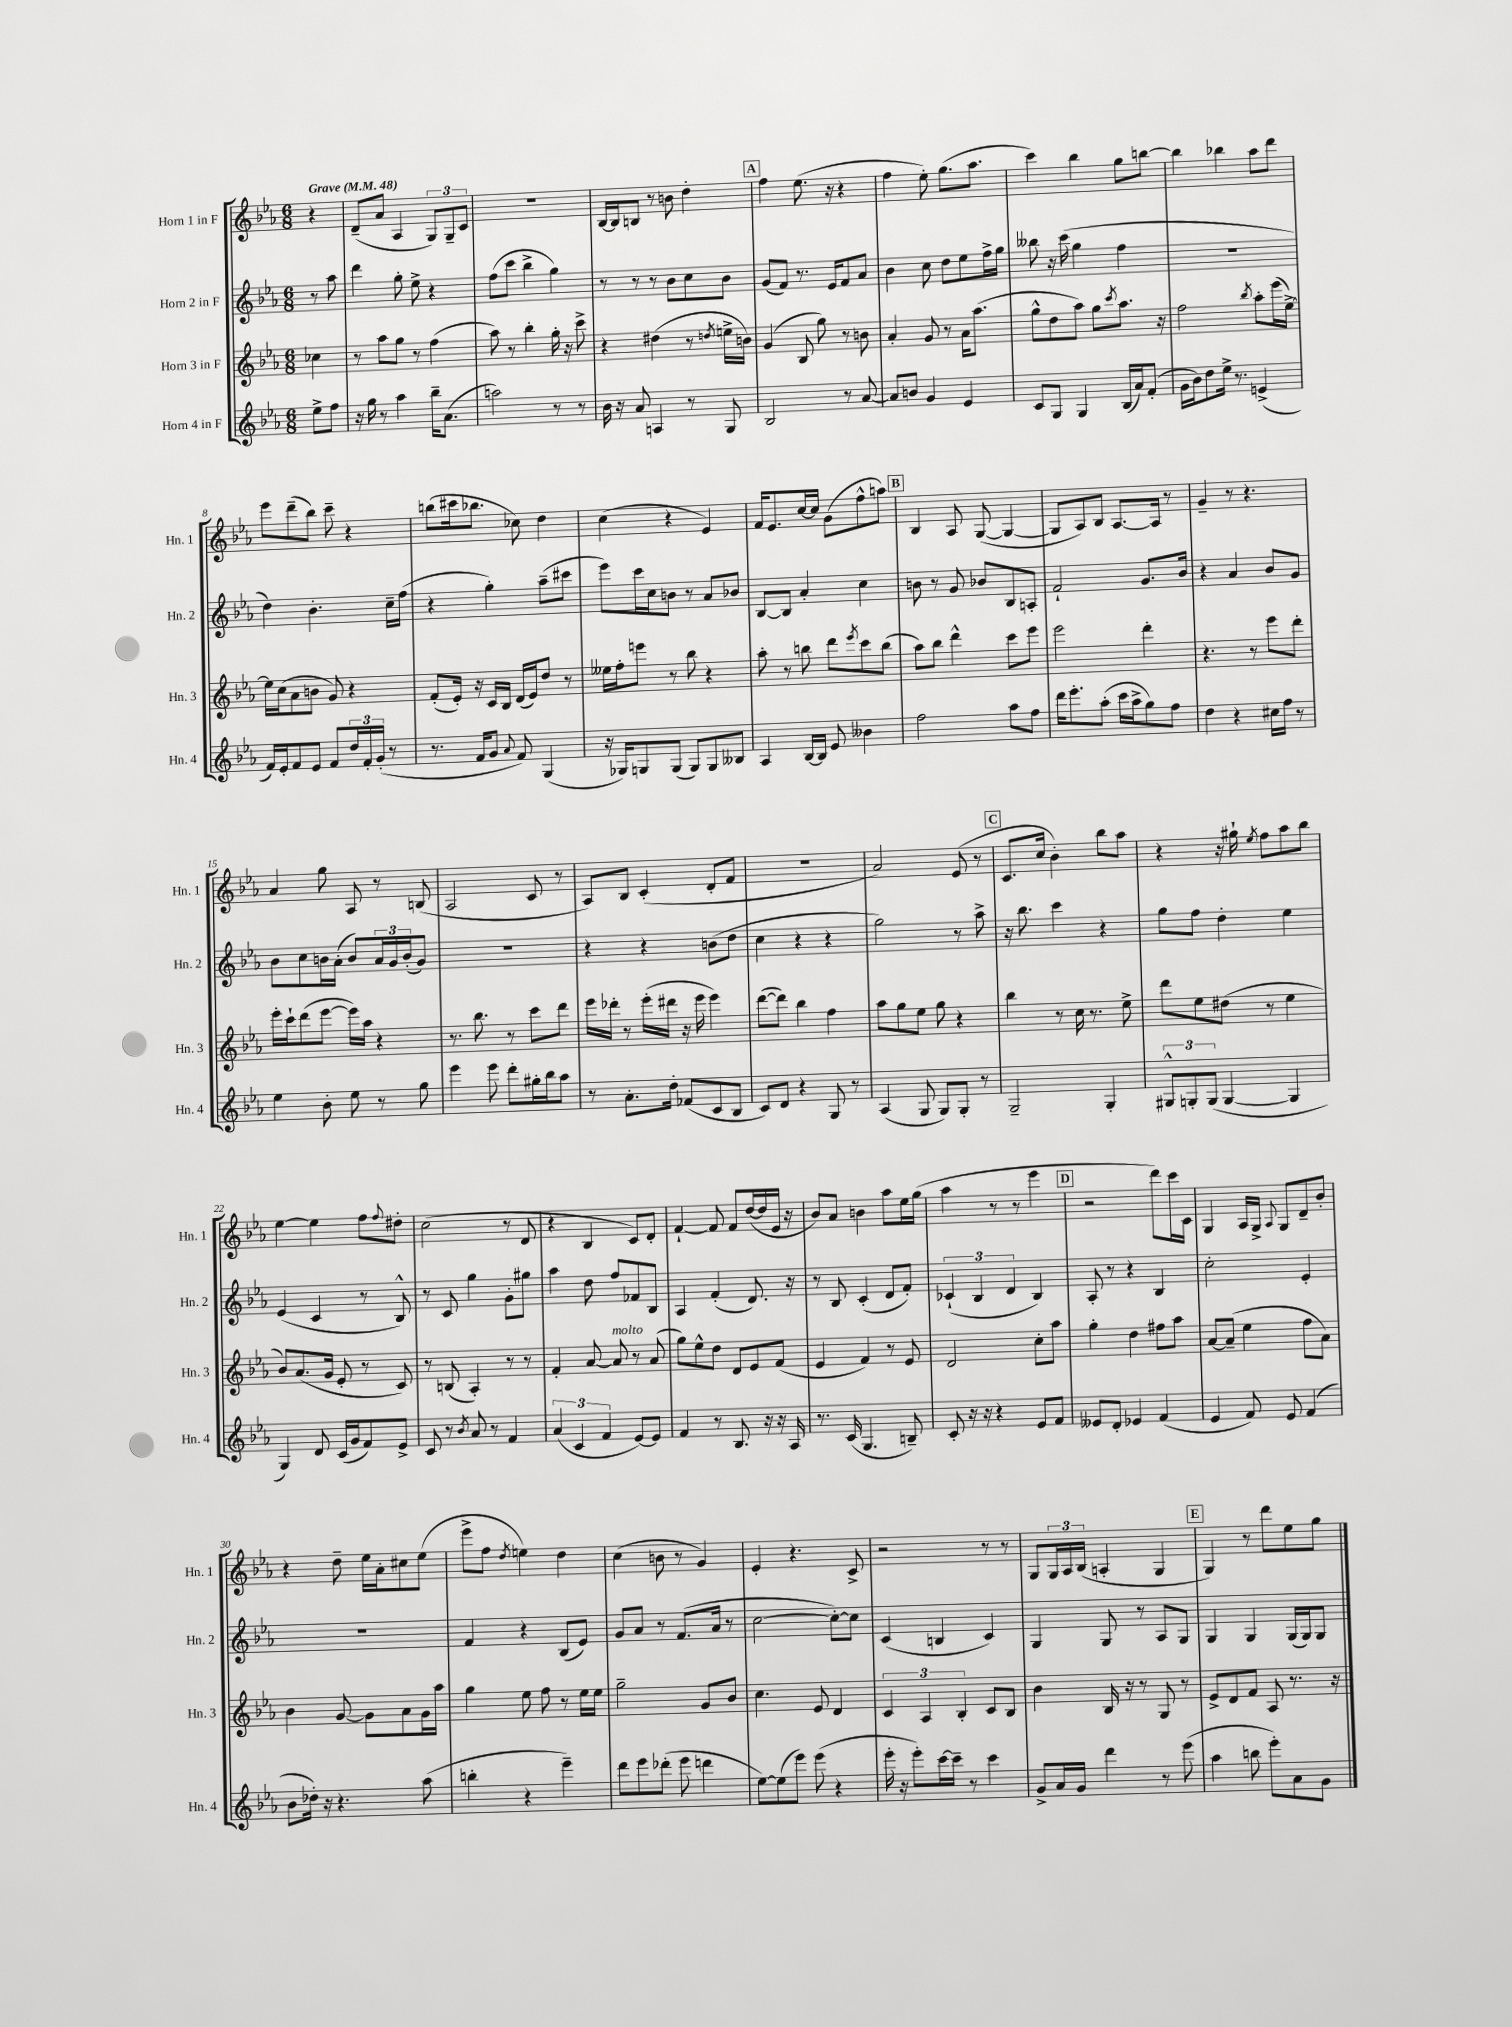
<<
\new StaffGroup <<
\new Staff = "s0" \with { instrumentName = "Horn 1 in F" shortInstrumentName = "Hn. 1" } {
    \clef treble \key ees \major \numericTimeSignature \time 6/8 \partial 4 \tempo "Grave" 4 = 48
    r4 |
    d'8--( aes'8 aes4 \tuplet 3/2 { g8) g8-- c'8 } |
    R2. |
    bes16~ bes16 b8 r8 b'8 d''4-. |
    \mark \markup { \box "A" } f''4 ees''8.( r16 r4 |
    f''4 ees''8-.) g''8.( aes''8. |
    c'''4) bes''4 g''8 b''8~ |
    b''4 bes''4 aes''8 d'''8 |
    ees'''8 d'''8--( bes''8) c'''8-- r4 |
    b''8( cis'''16 bes''8. ces''8) d''4 |
    c''4( r4 ees'4) |
    f'16 ees'8. c''16~ c''16 g'8( f''8-^ a''8) |
    \mark \markup { \box "B" } bes4 aes8 g8~( g4~ |
    g8 aes8) bes8 aes8.~ aes16 r8 |
    g'4-- r8 r4. |
    aes'4 g''8 aes8 r8 b8( |
    aes2 c'8 r8 |
    aes8) bes8 c'4-.( d'8-. f'8 |
    R2. |
    aes'2) ees'8( r8 |
    \mark \markup { \box "C" } c'8. c''16 bes'4-.) bes''8 aes''8 |
    r4 r16 gis''16-! \acciaccatura { ees''8 } f''8 aes''8 bes''8 |
    ees''4~ ees''4 f''8 \appoggiatura { f''8 } dis''8-. |
    c''2( r8 d'8 |
    r4 bes4 c'8) d'8-. |
    f'4~-! f'8 f'8 d''16~( d''16 ees'16 r16 |
    bes'8) aes'8 b'4 aes''8 ees''16 g''16( |
    aes''4 r8 r8 ees'''4 |
    \mark \markup { \box "D" } r2 d'''8) c'''16 c'16 |
    g4 aes16 g16-> \appoggiatura { aes8 } g8 d'8-- bes'8-. |
    r4 d''8-- ees''16 aes'16-. cis''8 ees''8( |
    ees'''8-> f''8 \acciaccatura { d''8 } e''4) d''4 |
    c''4( b'8 r8 g'4) |
    ees'4-. r4. c'8-> |
    r2 r8 r8 |
    g8 \tuplet 3/2 { g16 aes16 bes16( } a4-. g4 |
    \mark \markup { \box "E" } g4) r8 d'''8 ees''8 g''8 \bar "|." |
}
\new Staff = "s1" \with { instrumentName = "Horn 2 in F" shortInstrumentName = "Hn. 2" } {
    \clef treble \key ees \major \numericTimeSignature \time 6/8 \partial 4
    r8 aes''8 |
    d'''4 g''8-. ees''8-> r4 |
    f''8( c'''8 bes''4-> g''4) |
    r8 r8 r8 bes'8 c''8 bes'8 |
    \mark \markup { \box "A" } g'8( f'8) r8. ees'16 f'8 aes'8 |
    bes'4 c''8 d''8 ees''8 f''16-> g''16 |
    beses''8 r16 c'''16( g''4 f''4 |
    r2. |
    d''4) bes'4.-. c''16-- f''16( |
    r4 g''4-.) aes''8--( cis'''8 |
    ees'''8) c'''16 c''16 b'8 r8 aes'8 bes'8 |
    bes8~ bes8 aes'4-. c''4 |
    \mark \markup { \box "B" } b'8 r8 g'8 bes'8 bes8 a8-. |
    f'2-! g'8. bes'16 |
    r4 aes'4 bes'8 g'8 |
    bes'8 c''8 b'16 aes'16-.( b'8) \tuplet 3/2 { aes'16 g'16 b'16-.( } g'8) |
    R2. |
    r4 r4 b'8( d''8 |
    c''4 r4 r4 |
    g''2) r8 aes''8-> |
    \mark \markup { \box "C" } r16 bes''8. c'''4 r4 |
    g''8 f''8 d''4-. ees''4 |
    ees'4( c'4 r8 bes8-^) |
    r8 c'8 g''4 g'8-. gis''8 |
    aes''4 d''8 f''8 fes'8 bes8 |
    aes4 f'4-.( d'8.) r16 |
    r8 bes8 c'4-.( d'8 f'8-.) |
    \tuplet 3/2 { ces'4-!( bes4 d'4 } bes4) |
    \mark \markup { \box "D" } aes8-. r8 r4 bes4 |
    c''2-. ees'4-. |
    R2. |
    f'4 r4 bes8( ees'8) |
    g'8 aes'8 r8 f'8.( aes'16 r8 |
    c''2~ c''8~-.) c''8 |
    c'4( b4 c'4) |
    g4 g8 r8 aes8 g8 |
    \mark \markup { \box "E" } g4 g4 g16( g16) g8 \bar "|." |
}
\new Staff = "s2" \with { instrumentName = "Horn 3 in F" shortInstrumentName = "Hn. 3" } {
    \clef treble \key ees \major \numericTimeSignature \time 6/8 \partial 4
    ces''4 |
    r8 aes''8 g''8 r8 f''4( |
    aes''8) r8 bes''4-. g''16-. r16 c'''8-> |
    r4 dis''4( r8 \acciaccatura { d''8 } e''16-> b'16) |
    \mark \markup { \box "A" } g'4( bes8 g''8) r8 b'8 |
    aes'4-. g'8 r8 aes'16 aes''8.( |
    g''8-^ d''8 aes''8) g''8 \acciaccatura { c'''8 } aes''8. r16 |
    f''2 \acciaccatura { bes''8 } aes''8-. ees'''16( ees''16~->) |
    ees''16 c''16( aes'8 b'8 g'8) r4 |
    f'8-.( ees'16-.) r16 c'16 bes16 d'16( ees'16) d''8 r8 |
    eeses''16 f''16-. e'''8 r8 bes''8 r4 |
    aes''8-. r8 b''8 d'''8 \acciaccatura { ees'''8 } c'''8 b''8( |
    \mark \markup { \box "B" } aes''8) bes''8 d'''4-^ c'''8 ees'''8 |
    ees'''2 d'''4-. |
    r4. r8 ees'''8 d'''8-. |
    ees'''16-. c'''16-! d'''8( ees'''8~ ees'''16) aes''16 r4 |
    r8. bes''8. r8 c'''8 d'''8 |
    ees'''16 des'''16-. r8 ees'''16-.( dis'''16 r16 ees'''16 ees'''4) |
    d'''8~( d'''8) bes''4 f''4 |
    aes''8 g''8 ees''8 g''8 r4 |
    \mark \markup { \box "C" } bes''4 r8 c''16 r8. ees''8-> |
    d'''8 ees''8 dis''8( r8 ees''4 |
    bes'8) aes'8.( g'16 ees'8-. r8 c'8) |
    r8 b8( aes4-.) r8 r8 |
    f'4-. aes'8~ aes'8^\markup { \italic "molto" } r8 aes'8( |
    g''8) ees''8-^ d''8 d'8 ees'8 f'8( |
    ees'4 f'4) r8 ees'8 |
    d'2 c''8-. aes''8 |
    \mark \markup { \box "D" } g''4-. d''4 fis''8 aes''8 |
    aes'8~ aes'8--( ees''4 f''8 aes'8) |
    bes'4 g'8~ g'8 aes'8 g'16 aes''16 |
    g''4 ees''8 f''8 r8 ees''16 ees''16 |
    g''2-- g'8 bes'8 |
    c''4. ees'8 d'4 |
    \tuplet 3/2 { c'4 aes4 bes4-. } c'8 bes8 |
    bes'4 bes16 r16 r8 g8 r8 |
    \mark \markup { \box "E" } ees'8-> d'8 f'8 aes8 r8. r16 \bar "|." |
}
\new Staff = "s3" \with { instrumentName = "Horn 4 in F" shortInstrumentName = "Hn. 4" } {
    \clef treble \key ees \major \numericTimeSignature \time 6/8 \partial 4
    ees''8-> f''8 |
    r16 g''16 r8 aes''4 bes''16-- aes'8.( |
    a''2) r8 r8 |
    bes'16 r16 aes'8 a4 r8 g8 |
    \mark \markup { \box "A" } bes2 r8 aes'8~ |
    aes'8 b'8 g'4 ees'4 |
    c'8 g8 g4 bes16( aes'16) f'8-.( |
    g'16 bes'16) d''8 ees''16-> r8. e'4->( |
    f'16) ees'16-. f'8 ees'8 f'8 \tuplet 3/2 { d''16 f'16-. g'16-.( } r8 |
    r8. f'16 g'8 \appoggiatura { aes'8 } f'8) g4( |
    r16 ges16) g8 g8( g8) g8 beses8 |
    aes4 bes16~ bes16 ees'8 beses'4 |
    \mark \markup { \box "B" } f''2 aes''8 f''8 |
    d'''16 ees'''8.-. aes''8-.( c'''16 aes''16-> g''8) f''8 |
    d''4 r4 cis''16 f''16 r8 |
    ees''4 bes'8-. ees''8 r8 g''8 |
    ees'''4 ees'''8 d'''8-. gis''16-. bes''16 aes''8 |
    r8 aes'8.-. d''16-. fes'8( c'8 bes8 |
    c'8) d'8 r4 g8 r8 |
    aes4( g8 g8) g8-. r8 |
    \mark \markup { \box "C" } g2-- g4-. |
    \tuplet 3/2 { gis8-^ g8-. g8( } g4~ g4 |
    g4) d'8 c'16( g'16 f'8) ees'8-> |
    c'8 r8 \acciaccatura { bes'8 } aes'8 r8 f'4 |
    \tuplet 3/2 { aes'4( c'4 f'4 } ees'8~) ees'8 |
    f'4 r8 bes8. r16 r16 aes16 |
    r8. c'16( g4. b8--) |
    c'8-. r16 r16 r4 ees'8 f'8 |
    \mark \markup { \box "D" } eeses'8 d'8-. ees'4 f'4( |
    ees'4 f'8) ees'8 f'4( |
    bes'8 des''16-.) r16 r4. aes''8( |
    b''4-. r4 ees'''4--) |
    d'''8 ees'''8 des'''8-.( ees'''8 d'''4 |
    ees''8~) ees''8( ees'''8) ees'''8( r4 |
    ees'''16-. r16 ees'''8-.) c'''16~ c'''16-- r8 c'''4 |
    g'8-> aes'16 g'16 d'''4 r8 ees'''8( |
    \mark \markup { \box "E" } aes''4 b''8 ees'''8-.) aes'8 g'8 \bar "|." |
}
>>
>>
